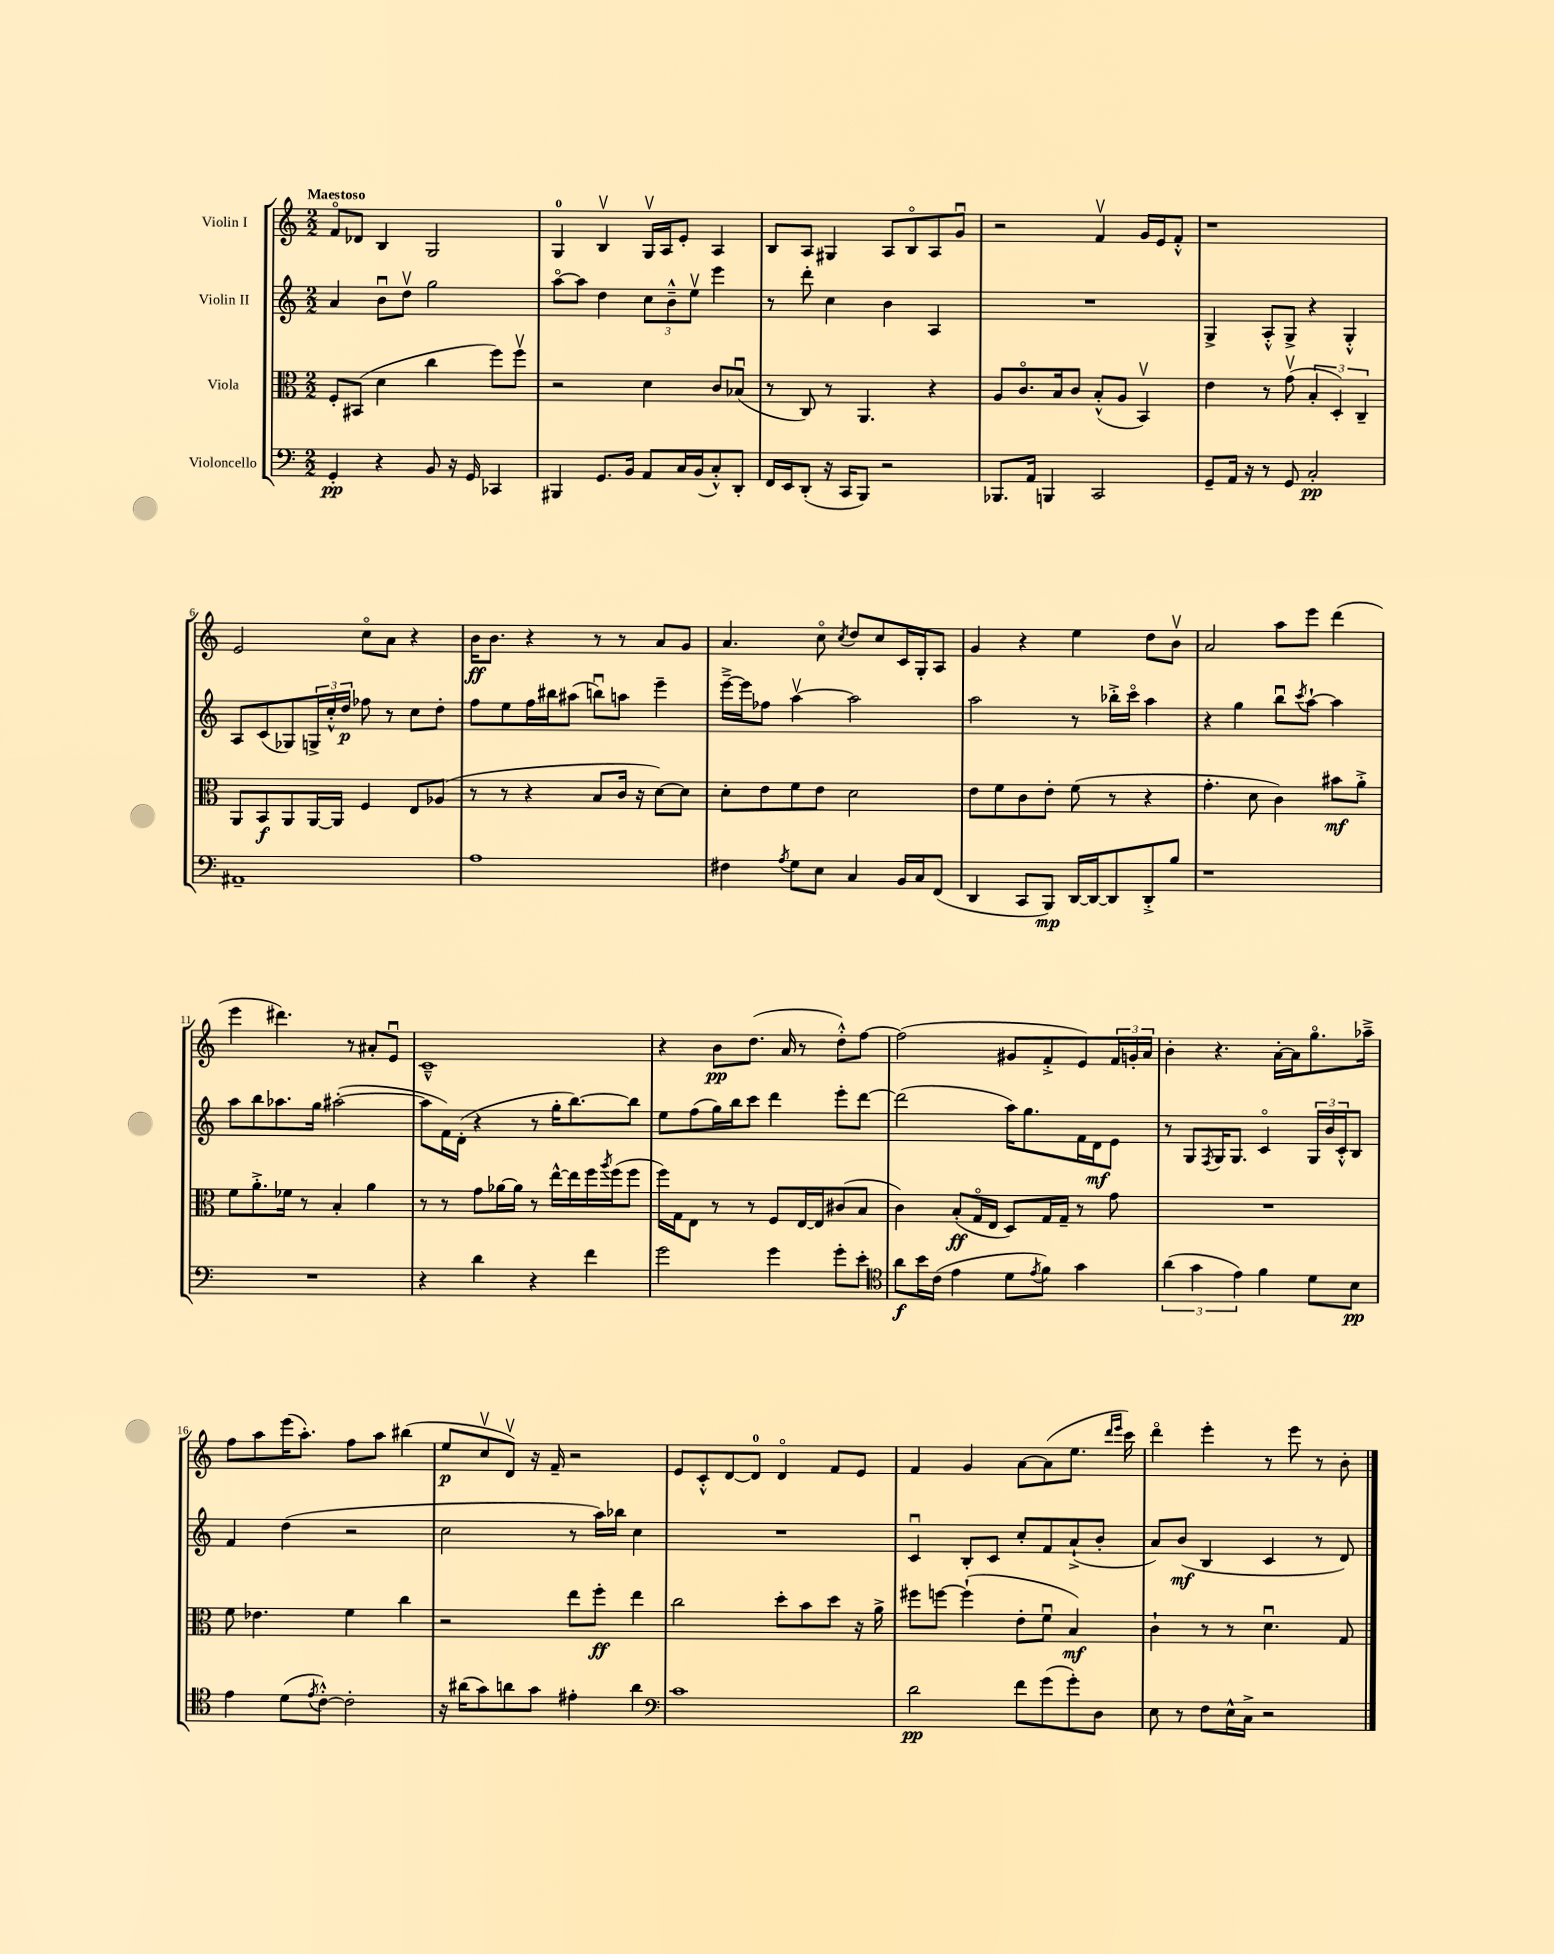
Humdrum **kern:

**kern	**kern	**kern	**kern
*staff4	*staff3	*staff2	*staff1
*clefF4	*clefC3	*clefG2	*clefG2
*k[]	*k[]	*k[]	*k[]
*M2/2	*M2/2	*M2/2	*M2/2
4GG'/	8F'/L	4a/	8fo/L
.	(8BB#/J	.	8d-/J
4r	4d\	8bu\L	4B/
.	.	8ddv\J	.
8BB/	4cc\	2gg\	2G/
16r	.	.	.
16GG/	.	.	.
4CC-/	8ff\L)	.	.
.	8ffv\J	.	.
=	=	=	=
4BBB#/	2r	[8aao\L	4G/
.	.	8aa\]J	.
8.GG/L	.	4dd\	4Bv/
16BB/Jk	.	.	.
8AA/L	4d\	12cc\L	16Gv/LL
.	.	.	16A/J
.	.	12b~^^\	.
16C/L	.	.	8e'/J
.	.	12eev\J	.
(16BB/J	.	.	.
8C'^^/)	8c/L	4eee\	4A/
8DD'/J	(8B-u/J	.	.
=	=	=	=
16FF/LL	8r	8r	8B/L
16EE/J	.	.	.
(8DD'/J	8C/)	8ddd'\	8A/J
16r	8r	4cc\	4G#/
16CC/LK	.	.	.
8BBB/J)	4.AA/	.	.
2r	.	4b\	8A/L
.	.	.	8Bo/
.	4r	4A/	8A/
.	.	.	8gu/J
=	=	=	=
8.BBB-/L	8A/L	1r	2r
.	8.co/	.	.
16AA/Jk	.	.	.
4BBB/	.	.	.
.	16B/k	.	.
.	8c/J	.	.
2CC/	(8B'^^/L	.	4fv/
.	8A/J	.	.
.	4BBv/)	.	16g/LL
.	.	.	16e/J
.	.	.	8f'^^/J
=	=	=	=
8GG~/L	4e\	4G^/	1r
16AA/Jk	.	.	.
16r	.	.	.
8r	8r	8A'^^/L	.
8GG/	(8gv\	8G^/J	.
2C'/	6B'/	4r	.
.	6D'/)	.	.
.	.	4G'^^/	.
.	6C~/	.	.
=	=	=	=
1AA#~	8AA/L	8A/L	2e/
.	8BB/	(8c/	.
.	8AA/	8G-/)	.
.	[16AA/L	24G^/L	.
.	.	24cc'^^/	.
.	16AA/]JJ	.	.
.	.	24dd/JJ	.
.	4F/	8ff-\	8cco\L
.	.	8r	8a\J
.	8E/L	8cc\L	4r
.	(8A-/J	8dd'\J	.
=	=	=	=
1A	8r	8ff\L	16b\LK
.	.	.	8.b\J
.	8r	8ee\	.
.	4r	16ff\L	4r
.	.	16bb#\J	.
.	.	(8aa#\J	.
.	8B/L	8bbu\L)	8r
.	16c/Jk	8aa\J	8r
.	16r	.	.
.	[8d\L)	4eee~\	8a/L
.	8d\]J	.	8g/J
=	=	=	=
4F#\	8d'\L	[16eee~^\LL	4.a/
.	.	16eee\]J	.
.	8e\	8ff-\J	.
8qA/	.	.	.
8G\L	8f\	[4aav\	.
8E\J	8e\J	.	8cco\
.	.	.	8qcc/
4C/	2d\	2aa\]	8dd/L
.	.	.	8cc/
16BB/LL	.	.	16c/L
16C/J	.	.	16G'/J
(8FF/J	.	.	8A/J
=	=	=	=
4DD/	8e\L	2aa\	4g/
.	8f\	.	.
8CC/L	8c\	.	4r
8BBB/J)	8e'\J	.	.
[16DD/LL	(8f\	8r	4ee\
16DD/_J	.	.	.
8DD/]	8r	16bb-'^\LL	.
.	.	16ccco\JJ	.
8DD'^/	4r	4aa\	8dd\L
8B/J	.	.	8bv\J
=	=	=	=
1r	4.g'\	4r	2a/
.	.	4gg\	.
.	8d\	.	.
.	4c\)	8bbu\L	8aa\L
.	.	8qccc/	.
.	.	[8aa`\J	8eee\J
.	8b#\L	4aa\]	(4ddd\
.	8a'^\J	.	.
=	=	=	=
1r	8f\L	8aa\L	4eee\
.	8.a'^\	8bb\	.
.	.	8.aa-\	4.ddd#\)
.	16f-\Jk	.	.
.	8r	.	.
.	.	16gg\Jk	.
.	4B'/	([2aa#'\	.
.	.	.	8r
.	4a\	.	8a#'/L
.	.	.	8eu/J
=	=	=	=
4r	8r	8aa#\]L	1c~^^
.	8r	16f\L)	.
.	.	(16d'\JJ	.
4d\	8g\L	4r	.
.	[16a-\L	.	.
.	16a-\]JJ	.	.
4r	8r	8r	.
.	[16ee^^\LL	16gg'\LK	.
.	16ee\]	[8.bb\)	.
4f\	16ff\	.	.
.	8qaa/	.	.
.	(16ff\J	.	.
.	8ff\J	8bb\]J	.
=	=	=	=
2g\	16ff\LL)	8ee\L	4r
.	16G\J	.	.
.	8E\J	(8ff\	.
.	8r	16gg\L)	8b\L
.	.	16bb\J	.
.	8r	8ccc\J	(8.dd\J
4g\	8F/L	4ddd\	.
.	.	.	16a/
.	[16E/L	.	8r
.	16E/]J	.	.
8g'\L	(8c#/	8eee'\L	8dd'^^\L)
8e'\J	8B/J	[8ddd\J	[8ff\J
=	=	=	=
*clefC4	*	*	*
8a\L	4c\)	(2ddd\]	(2ff\]
16b\L	.	.	.
(16c\JJ	.	.	.
4e\	(8B'/L	.	.
.	16Go/L	.	.
.	16E/JJ	.	.
8d\L	8D/L)	16aa\LK)	8g#/L
.	.	8.gg\	.
8qe/	.	.	.
8f\J)	16G/L	.	8f'^/
.	16G~/JJ	.	.
4g\	8r	16f\L	8e/)
.	.	16d\J	.
.	8g\	8e\J	24f/L
.	.	.	24g'/
.	.	.	24a/JJ
=	=	=	=
(6a\	1r	8r	4b'\
.	.	8G/L	.
6g\	.	.	.
.	.	8qF/	.
.	.	16G/K	4.r
.	.	8.G/J	.
6e\)	.	.	.
4f\	.	4co/	.
.	.	.	[16a'\LL
.	.	.	16a\]J
8d\L	.	24G/LL	8.ggo\
.	.	24b/	.
.	.	24c'^^/J	.
8B\J	.	8B/J	.
.	.	.	16aa-~^\Jk
=	=	=	=
4e\	8f\	4f/	8ff\L
.	4.e-\	.	8aa\
(8d\L	.	(4dd\	(16eee\K
.	.	.	8.aa'\J)
8qe/	.	.	.
[8c'^^\J)	.	.	.
2c'\]	4f\	2r	8ff\L
.	.	.	8aa\J
.	4cc\	.	(4bb#\
=	=	=	=
16r	2r	2cc\	8ee/L
(16a#\LK	.	.	.
8g\)	.	.	8ccv/
8a\	.	.	8dv/J)
8g\J	.	.	16r
.	.	.	16f~/
4e#'\	8ee\L	8r	2r
.	8ff'\J	16aa\LL)	.
.	.	16bb-\JJ	.
4a\	4ee\	4cc\	.
=	=	=	=
*clefF4	*	*	*
1c	2cc\	1r	8e/L
.	.	.	8c'^^/
.	.	.	[8d/
.	.	.	8d/]J
.	8dd'\L	.	4do/
.	8b\	.	.
.	8dd\J	.	8f/L
.	16r	.	8e/J
.	16a^\	.	.
=	=	=	=
2d\	8ff#\L	4cu/	4f/
.	[8ff\J	.	.
.	(4ff`\]	8B'/L	4g/
.	.	8c/J	.
8f\L	8e'\L	8cc'/L	[8a\L
(8g\	8fu\J	8f/	(8a\]
8g'\)	4B/)	(8a`^/	8.ee\J
8D\J	.	8b'/J	.
.	.	.	16qqddd/LL
.	.	.	16qqeee/JJ
.	.	.	16ccc\)
=	=	=	=
8E\	4c`\	8a/L)	4dddo\
8r	.	(8b/J	.
8F\L	8r	4B/	4eee'\
16E^^\L	8r	.	.
16C^\JJ	.	.	.
2r	4.du\	4c/	8r
.	.	.	8eee\
.	.	8r	8r
.	8G/	8d/)	8b'\
==	==	==	==
*-	*-	*-	*-
